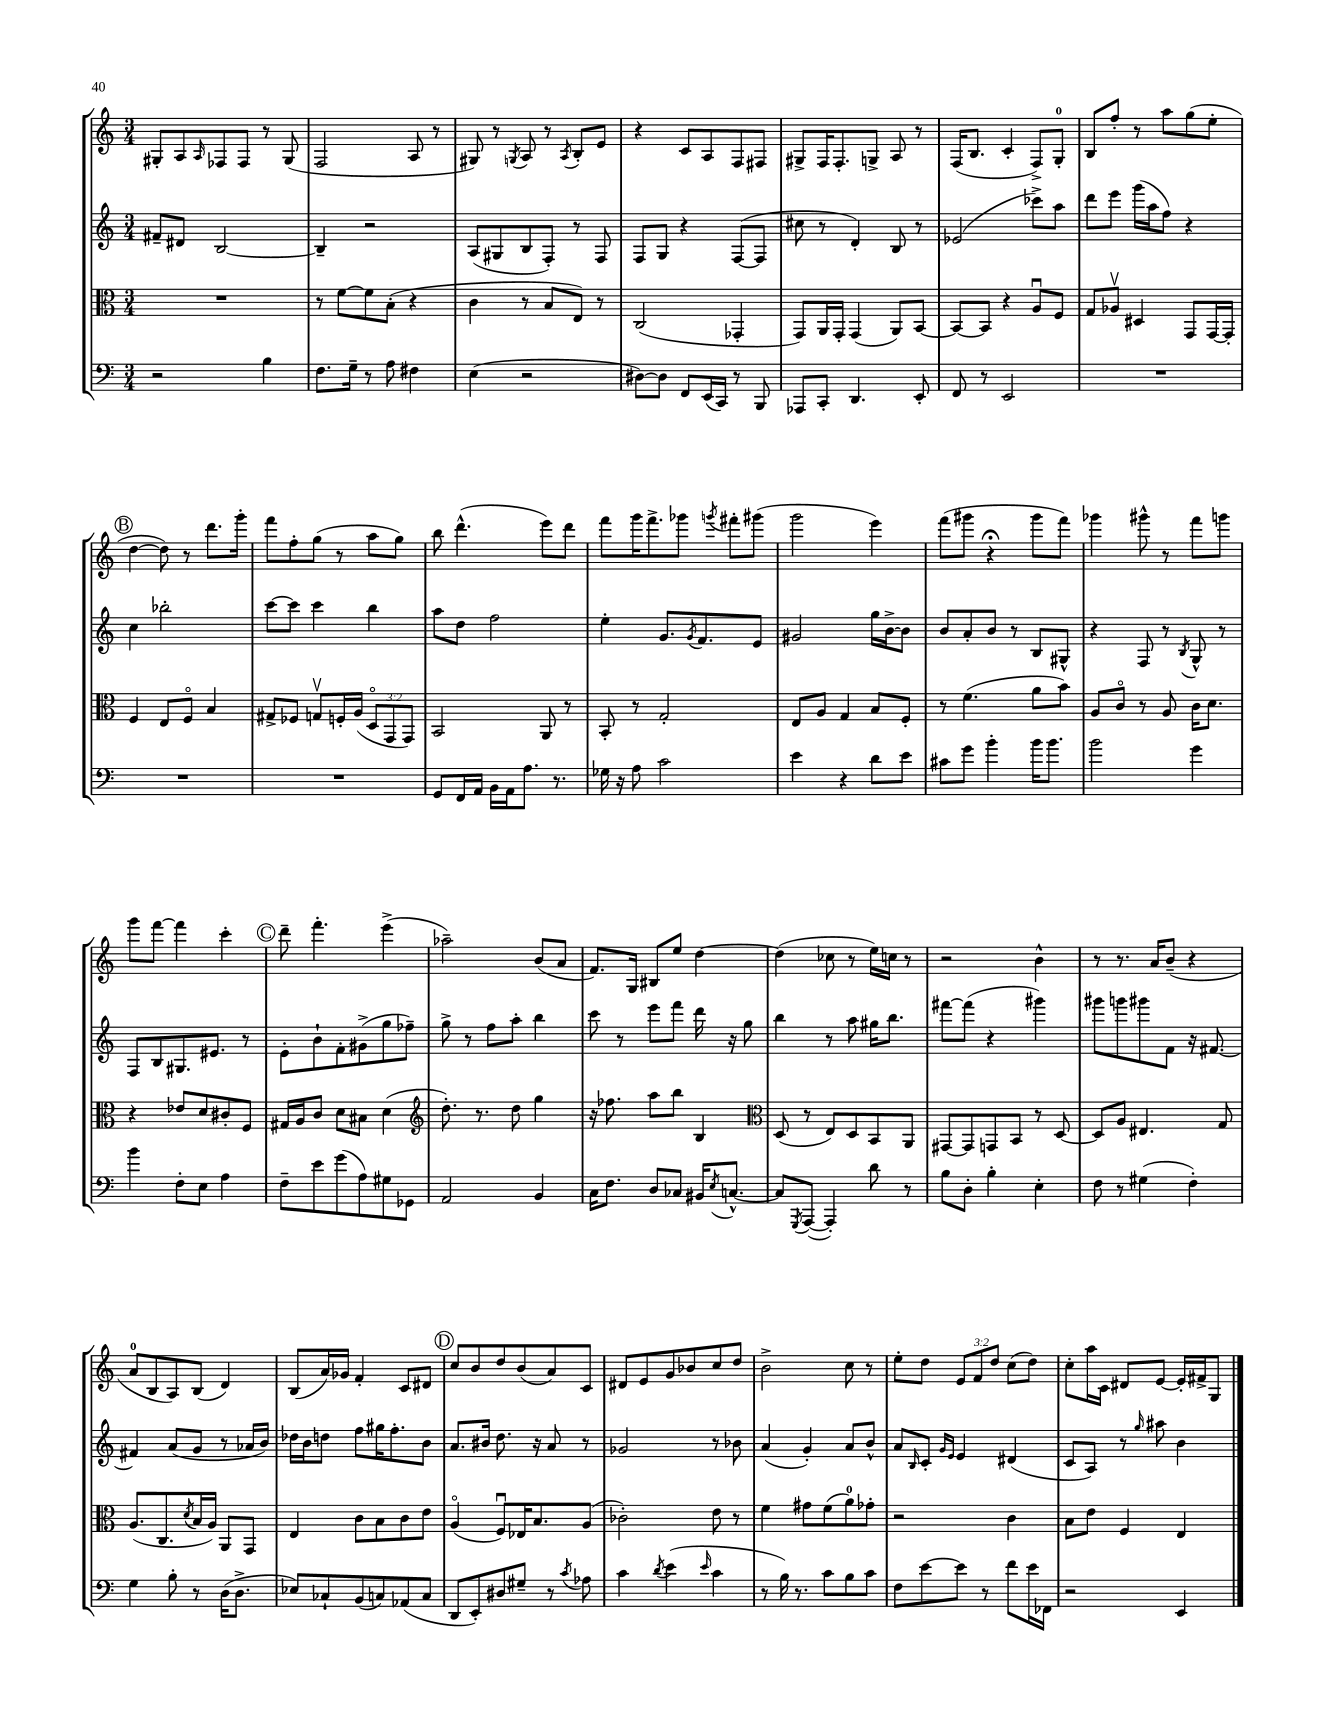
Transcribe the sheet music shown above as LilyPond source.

<<
\new StaffGroup <<
\new Staff = "s0" {
    \clef treble \key c \major \numericTimeSignature \time 3/4 \override Staff.TupletNumber.text = #tuplet-number::calc-fraction-text
    gis8-. a8 \grace { a16 } fes8 fes8 r8 gis8( |
    f2 a8 r8 |
    gis8) r8 \acciaccatura { g8 } a8 r8 \acciaccatura { a8 } b8-. e'8 |
    r4 c'8 a8 f8 fis8 |
    gis8-> f16 f8.-. g8-> a8 r8 |
    f16( b8. c'4-. f8->) g8-0-. |
    b8 f''8-. r8 a''8 g''8( e''8-. |
    \mark \markup { \circle "B" } d''4~ d''8) r8 d'''8. g'''16-. |
    f'''8 f''8-. g''8( r8 a''8 g''8) |
    b''8 d'''4.-^( e'''8) d'''8 |
    f'''8 g'''16 f'''8.-> ges'''8 \acciaccatura { g'''8 } fis'''8-. gis'''8( |
    g'''2 e'''4) |
    f'''8( gis'''8 r4\fermata gis'''8 f'''8) |
    ges'''4 gis'''8-^ r8 f'''8 g'''8 |
    g'''8 f'''8~ f'''4 c'''4-. |
    \mark \markup { \circle "C" } d'''8-- f'''4.-. e'''4->( |
    aes''2--) b'8( a'8 |
    f'8.) g16 bis8 e''8 d''4~ |
    d''4( ces''8 r8 e''16) c''16 r8 |
    r2 b'4-^ |
    r8 r8. a'16 b'8--( r4 |
    a'8-0 b8 a8) b8( d'4) |
    b8( a'16) ges'16 f'4-. c'8 dis'8 |
    \mark \markup { \circle "D" } c''8 b'8 d''8 b'8( a'8) c'8 |
    dis'8 e'8 g'8 bes'8 c''8 d''8 |
    b'2-> c''8 r8 |
    e''8-. d''8 \tuplet 3/2 { e'8 f'8 d''8 } c''8( d''8) |
    c''8-. a''16 c'16 dis'8 e'8~ e'16-. fis'16-> g8 \bar "|." |
}
\new Staff = "s1" {
    \clef treble \key c \major \numericTimeSignature \time 3/4
    fis'8-- dis'8 b2~ |
    b4-- r2 |
    a8( gis8 b8 f8-.) r8 f8 |
    f8 g8 r4 f8~( f8 |
    cis''8 r8 d'4-.) b8 r8 |
    ees'2( ces'''8->) a''8 |
    d'''8 e'''8 g'''16( a''16 f''8) r4 |
    \mark \markup { \circle "B" } c''4 bes''2-. |
    c'''8~ c'''8 c'''4 b''4 |
    a''8 d''8 f''2 |
    e''4-. g'8. \acciaccatura { g'8 } f'8. e'8 |
    gis'2 g''16 b'16~-> b'8 |
    b'8 a'8-. b'8 r8 b8 gis8-^ |
    r4 f8 r8 \acciaccatura { b8 } g8-^ r8 |
    f8 b8 gis8. eis'8. r8 |
    \mark \markup { \circle "C" } e'8-. b'8-! f'8-. gis'8->( g''8 fes''8--) |
    g''8-> r8 f''8 a''8-. b''4 |
    c'''8 r8 e'''8 f'''8 d'''16 r16 g''8 |
    b''4 r8 a''8 gis''16 b''8. |
    fis'''8~ fis'''8( r4 gis'''4) |
    gis'''8 g'''8 gis'''8 f'8 r16 fis'8.~ |
    fis'4 a'8( g'8 r8 aes'16 b'16) |
    des''16 b'16 d''8 f''8 gis''16 f''8.-. b'8 |
    \mark \markup { \circle "D" } a'8. bis'16 d''8. r16 a'8 r8 |
    ges'2 r8 bes'8 |
    a'4( g'4-.) a'8 b'8-^ |
    a'8 \grace { b16 } c'8-. \grace { g'16 e'16 } e'4 dis'4( |
    c'8 a8) r8 \grace { g''16 } ais''8 b'4 \bar "|." |
}
\new Staff = "s2" {
    \clef alto \key c \major \numericTimeSignature \time 3/4 \override Staff.TupletNumber.text = #tuplet-number::calc-fraction-text
    R2. |
    r8 f'8~ f'8 b8-.( r4 |
    c'4 r8 b8 e8) r8 |
    c2( ges,4-. |
    g,8) a,16 g,16-. g,4( a,8) b,8~ |
    b,8~ b,8 r4 a8\downbow f8 |
    g8 aes8\upbow dis4 g,8 g,16~ g,16-. |
    \mark \markup { \circle "B" } f4 e8 f8\flageolet b4 |
    gis8-> fes8 g8\upbow f16-. a16( \tuplet 3/2 { d8\flageolet g,8 g,8) } |
    b,2 a,8 r8 |
    b,8-. r8 g2-. |
    e8 a8 g4 b8 f8-. |
    r8 f'4.( a'8 b'8) |
    a8 c'8\flageolet r8 a8 c'16 d'8. |
    r4 ees'8 d'8 cis'8-. f8 |
    \mark \markup { \circle "C" } gis16 a16 c'8 d'8 bis8 d'4( |
    \clef treble d''8.-.) r8. d''8 g''4 |
    r16 fes''8. a''8 b''8 b4 |
    \clef alto d8( r8 e8) d8 b,8 a,8 |
    gis,8~ gis,8 g,8 b,8 r8 d8~ |
    d8 a8 eis4. g8 |
    a8.( c8. \acciaccatura { d'8 } b16 a16) a,8 g,8 |
    e4 c'8 b8 c'8 e'8 |
    \mark \markup { \circle "D" } a4\flageolet( f8\downbow) ees16 b8. a8( |
    ces'2-.) e'8 r8 |
    f'4 gis'8 f'8( a'8-0) ges'8-. |
    r2 c'4 |
    b8 e'8 f4 e4 \bar "|." |
}
\new Staff = "s3" {
    \clef bass \key c \major \numericTimeSignature \time 3/4
    r2 b4 |
    f8. g16-- r8 a8 fis4 |
    e4( r2 |
    dis8~) dis8 f,8 e,16( c,16) r8 b,,8 |
    aes,,8 c,8-. d,4. e,8-. |
    f,8 r8 e,2 |
    R2. |
    \mark \markup { \circle "B" } R2. |
    R2. |
    g,8 f,16 a,16 b,16 a,16 a8. r8. |
    ges16 r16 a8 c'2 |
    e'4 r4 d'8 e'8 |
    cis'8 g'8 b'4-. b'16 b'8. |
    b'2 g'4 |
    b'4 f8-. e8 a4 |
    \mark \markup { \circle "C" } f8-- e'8 g'8( a8) gis8 ges,8 |
    a,2 b,4 |
    c16 f8. d8 ces8 bis,16 \acciaccatura { e8 } c8.~-^ |
    c8 \acciaccatura { g,,8 } a,,8~( a,,4-.) d'8 r8 |
    b8 d8-. b4-. e4-. |
    f8 r8 gis4( f4-.) |
    g4 b8-. r8 d16( d8.-> |
    ees8) ces8-! b,8( c8) aes,8( c8 |
    \mark \markup { \circle "D" } d,8 e,8-.) dis8 gis8-- r8 \acciaccatura { c'8 } aes8 |
    c'4 \acciaccatura { d'8 } e'4( \grace { e'16 } c'4 |
    r8 b16) r8. c'8 b8 c'8 |
    f8 e'8~ e'8 r8 f'8 e'16 fes,16 |
    r2 e,4 \bar "|." |
}
>>
>>
\layout { \context { \Score \remove "Bar_number_engraver" } }
